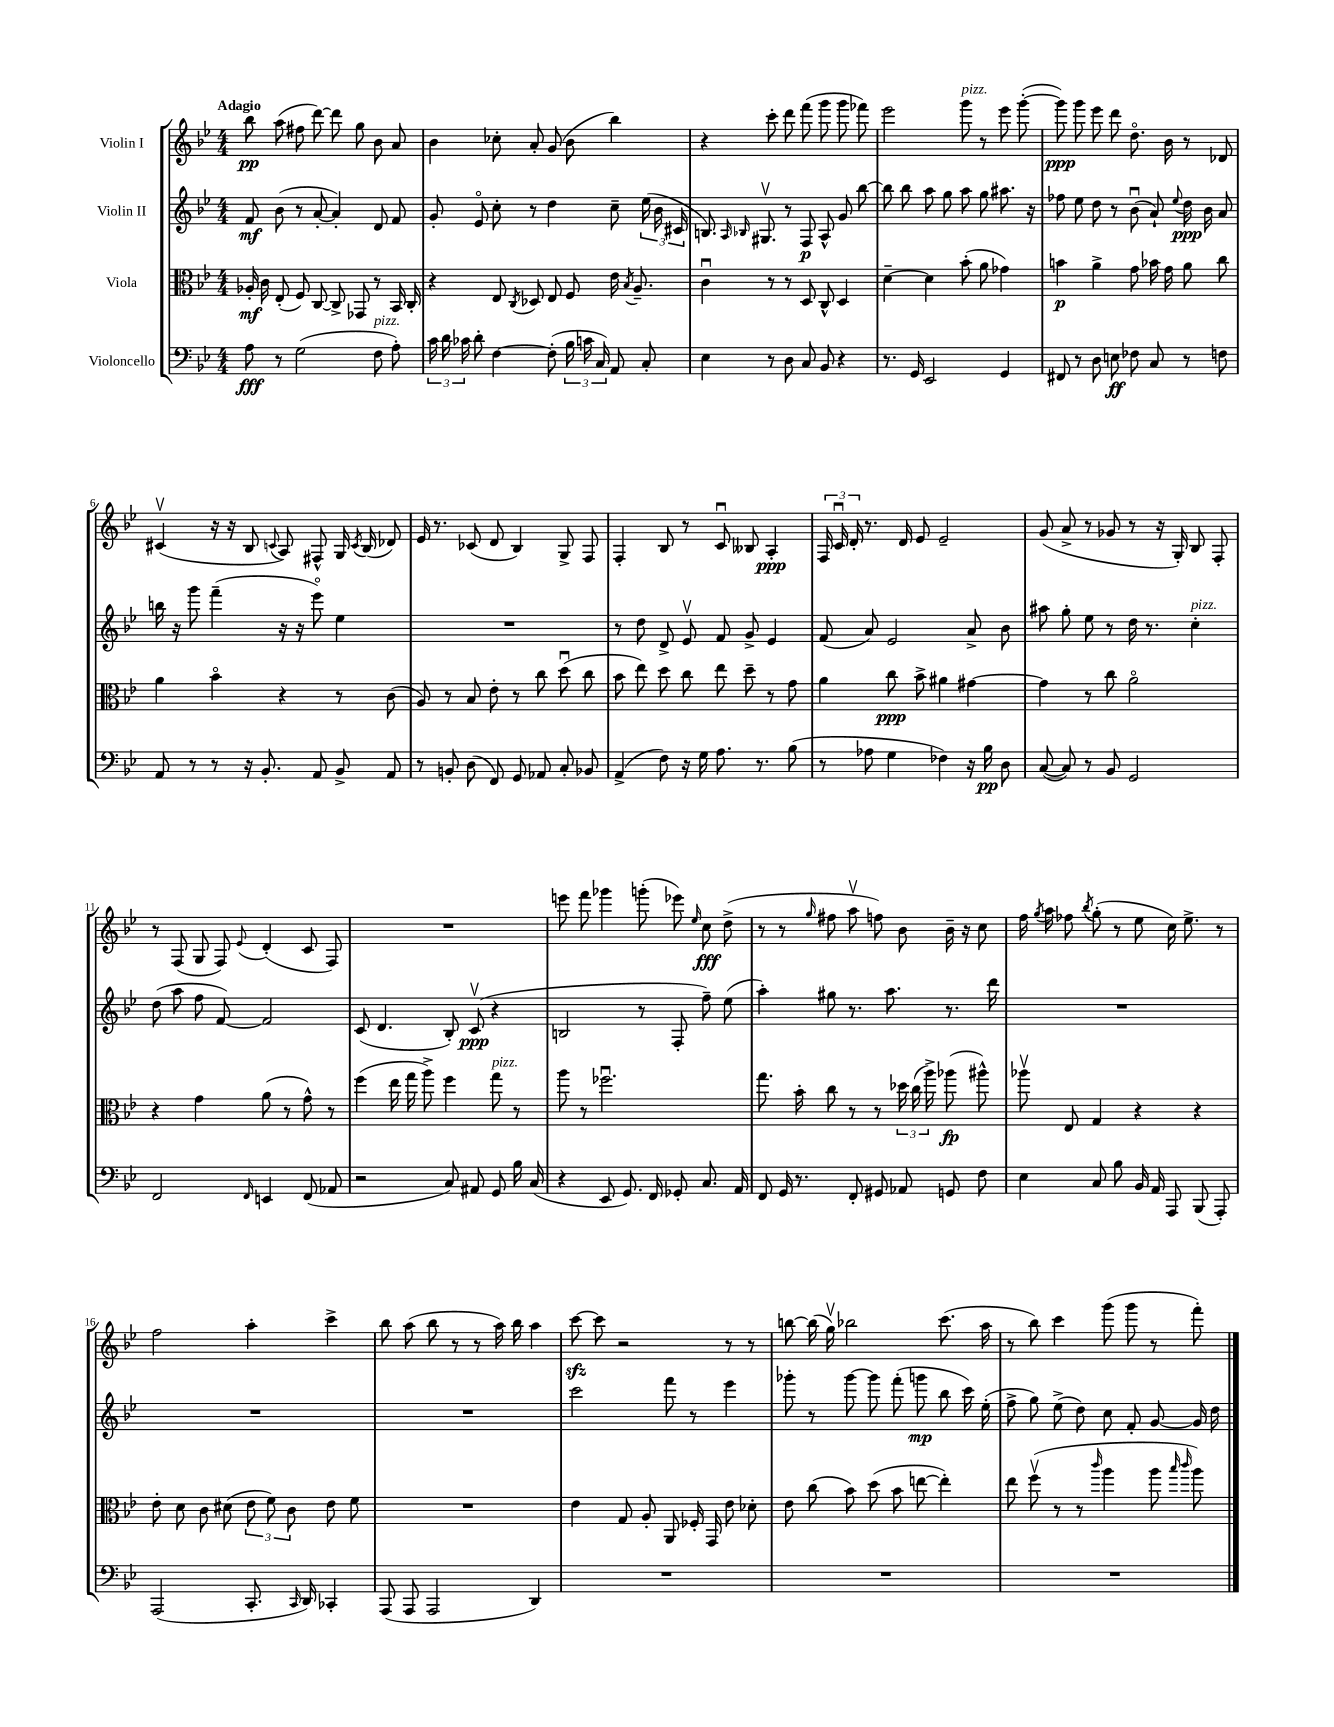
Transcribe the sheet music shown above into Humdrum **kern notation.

**kern	**kern	**kern	**kern
*staff4	*staff3	*staff2	*staff1
*clefF4	*clefC3	*clefG2	*clefG2
*k[b-e-]	*k[b-e-]	*k[b-e-]	*k[b-e-]
*M4/4	*M4/4	*M4/4	*M4/4
8A	16A-'	8f	8bb-
.	16c	.	.
8r	(8E-'	(8b-	(8aa
(2G	8F)	8r	8ff#
.	[8C	[8a'	[8ddd)
.	8C^]	4a'])	8ddd]
.	8GG-	.	8gg
8F	8r	8d	8b-
8A')	16BB-	8f	8a
.	16C'	.	.
=	=	=	=
24c	4r	8g'	4b-
24d	.	.	.
24c-	.	.	.
8d'	.	8e-o	.
[4F	8E-	8cc'	8cc-'
.	8qC	.	.
.	8D-	8r	8a'
(8F']	8E-	4dd	(8g
24B-	8F	.	8b-
24c	.	.	.
24C)	.	.	.
8AA	16e-	8cc~	4bb-)
.	8qB-	.	.
.	8.A~	.	.
8C'	.	(24ee-	.
.	.	24b-	.
.	.	24c#	.
=	=	=	=
4E-	4cu	8.B)	4r
.	.	16qqA	.
.	.	16qqB-	.
.	.	8.G#v	.
8r	8r	.	8ccc'
8D	8r	8r	8ddd
8C	8D	8F	(8fff
8BB-	8C^^	8A^^	8ggg
4r	4D	8g	8ggg
.	.	[8bb-	8fff-)
=	=	=	=
8.r	[4d~	8bb-]	2eee-
.	.	8bb-	.
16GG	.	.	.
2EE-	4d]	8aa	.
.	.	8gg	.
.	(8b-'	8aa	8ggg
.	8a	8gg	8r
4GG	4g-)	8.aa#	8eee-
.	.	.	([8ggg'
.	.	16r	.
=	=	=	=
8FF#	4b	8ff-	8ggg])
8r	.	8ee-	8ggg
8D	4a^	8dd	8eee-
8E	.	8r	8ddd
8F-	8g	(8b-u	8.ddo
8C	16b-	8a`)	.
.	16g	.	16b-
.	.	8qqee-	.
8r	8a	16dd	8r
.	.	16b-	.
8F	8cc	8a	8d-
=	=	=	=
8AA	4a	16bb	(4c#v
.	.	16r	.
8r	.	8ggg	.
8r	4b-o	(4fff~	16r
.	.	.	16r
16r	.	.	8B-
8.BB-'	.	.	.
.	.	.	8qqc
.	4r	16r	8A)
.	.	16r	.
8AA	.	8eee-o)	8F#^^
8BB-^	8r	4ee-	16G
.	.	.	8qc
.	.	.	(16B-
8AA	(8c	.	8d-)
=	=	=	=
8r	8A)	1r	16e-
.	.	.	8.r
8BB'	8r	.	.
(8D	8B-	.	(8c-
8FF)	8e-'	.	8d
8GG	8r	.	4B-)
8AA-	8cc	.	.
8C'	(8ddu	.	8G^
8BB-	8cc	.	8F
=	=	=	=
(4AA^	8b-	8r	4F'
.	8ee-)	8dd	.
8F)	8dd	8d^	8B-
16r	8cc	8e-v	8r
16G	.	.	.
8.A	8ee-	8f	8cu
.	8dd~	8g^	8B--
8.r	.	.	.
.	8r	4e-	4A'
(8B-	8g	.	.
=	=	=	=
8r	4a	(8f	24F
.	.	.	24cu
.	.	.	24d'
8A-	.	8a)	8.r
4G	8cc	2e-	.
.	.	.	16d
.	8b-^	.	8e-
4F-)	4a#	.	2e-~
16r	[4g#	8a^	.
16B-	.	.	.
8D	.	8b-	.
=	=	=	=
([8C	4g#]	8aa#	(8g
8C])	.	8gg'	8a^
8r	8r	8ee-	8r
8BB-	8cc	8r	8g-
2GG	2ao	16dd	8r
.	.	8.r	.
.	.	.	16r
.	.	.	16G')
.	.	4cc'	8B-
.	.	.	8F'
=	=	=	=
2FF	4r	(8dd	8r
.	.	8aa	(8F
.	4g	8ff	8G
.	.	[8f)	8F)
16qqFF	.	.	8qqe-
4EE	(8a	2f]	(4d'
.	8r	.	.
(8FF	8g^^)	.	8c
8AA-	8r	.	8F)
=	=	=	=
2r	(4ff	(8c	1r
.	.	4.d	.
.	16ee-	.	.
.	16gg	.	.
.	8aa^)	.	.
8C)	4ff	8B-')	.
8AA#	.	(8cv	.
8GG	8gg	4r	.
16B-	8r	.	.
(16C	.	.	.
=	=	=	=
4r	8aa	2B	8eee
.	8r	.	8fff
8EE-	2.ff-u	.	4ggg-
8.GG)	.	.	.
.	.	8r	(8ggg'
16FF	.	.	.
8GG-'	.	8F'	8eee-)
.	.	.	16qqee-
8.C	.	8ff~)	8cc
.	.	(8ee-	(8dd^
16AA	.	.	.
=	=	=	=
8FF	8.gg	4aa')	8r
16GG	.	.	8r
8.r	16b-'	.	.
.	.	.	16qqgg
.	8cc	8gg#	8ff#
8FF'	8r	8.r	8aav
8GG#	8r	.	8ff)
.	.	8.aa	.
8AA-	24dd-	.	8b-
.	(24cc	.	.
.	24aa^)	.	.
8GG	(8aa-	8.r	16b-~
.	.	.	16r
8F	8aa#^^)	.	8cc
.	.	16ddd	.
=	=	=	=
4E-	8aa-v	1r	16ff
.	.	.	8qgg
.	.	.	16aa
.	8E-	.	8ff-
.	.	.	8qbb-
8C	4G	.	(8gg'
8B-	.	.	8r
16BB-	4r	.	8ee-
16AA	.	.	.
8AAA	.	.	16cc)
.	.	.	8.ee-^
(8BBB-	4r	.	.
8AAA')	.	.	8r
=	=	=	=
(2AAA	8e-'	1r	2ff
.	8d	.	.
.	8c	.	.
.	(8d#	.	.
8.CC'	12e-	.	4aa'
.	12f)	.	.
.	12c	.	.
16qqCC	.	.	.
16DD)	.	.	.
4CC-'	8e-	.	4ccc^
.	8f	.	.
=	=	=	=
(8AAA	1r	1r	8bb-
8AAA	.	.	(8aa
2AAA	.	.	8bb-
.	.	.	8r
.	.	.	8r
.	.	.	16aa)
.	.	.	16bb-
4DD)	.	.	4aa
=	=	=	=
1r	4e-	2ccc	[8ccc
.	.	.	8ccc]
.	8G	.	2r
.	8A'	.	.
.	8AA	8fff	.
.	16F-'	8r	.
.	16GG	.	.
.	8e-	4eee-	8r
.	8d-'	.	8r
=	=	=	=
1r	8e-	8ggg-'	[8bb
.	(8cc	8r	(16bb]
.	.	.	16ggv)
.	8b-)	[8ggg-	2bb-
.	(8dd	8ggg-]	.
.	8b-	(8fff'	.
.	[8ee	8ggg	.
.	4ee'])	8bb-	(8.ccc
.	.	16ccc)	.
.	.	(16ee-'	16aa
=	=	=	=
1r	8ee-	8ff^	8r
.	(8ffv	8gg)	8bb-)
.	8r	(8ee-^	4ccc
.	8r	8dd)	.
.	16qqccc	.	.
.	4aa	8cc	(8ggg
.	.	8f'	8ggg
.	8aa	[8g	8r
.	16qqbb-	.	.
.	16qqccc	.	.
.	8aa)	16g]	8fff')
.	.	16dd	.
==	==	==	==
*-	*-	*-	*-
